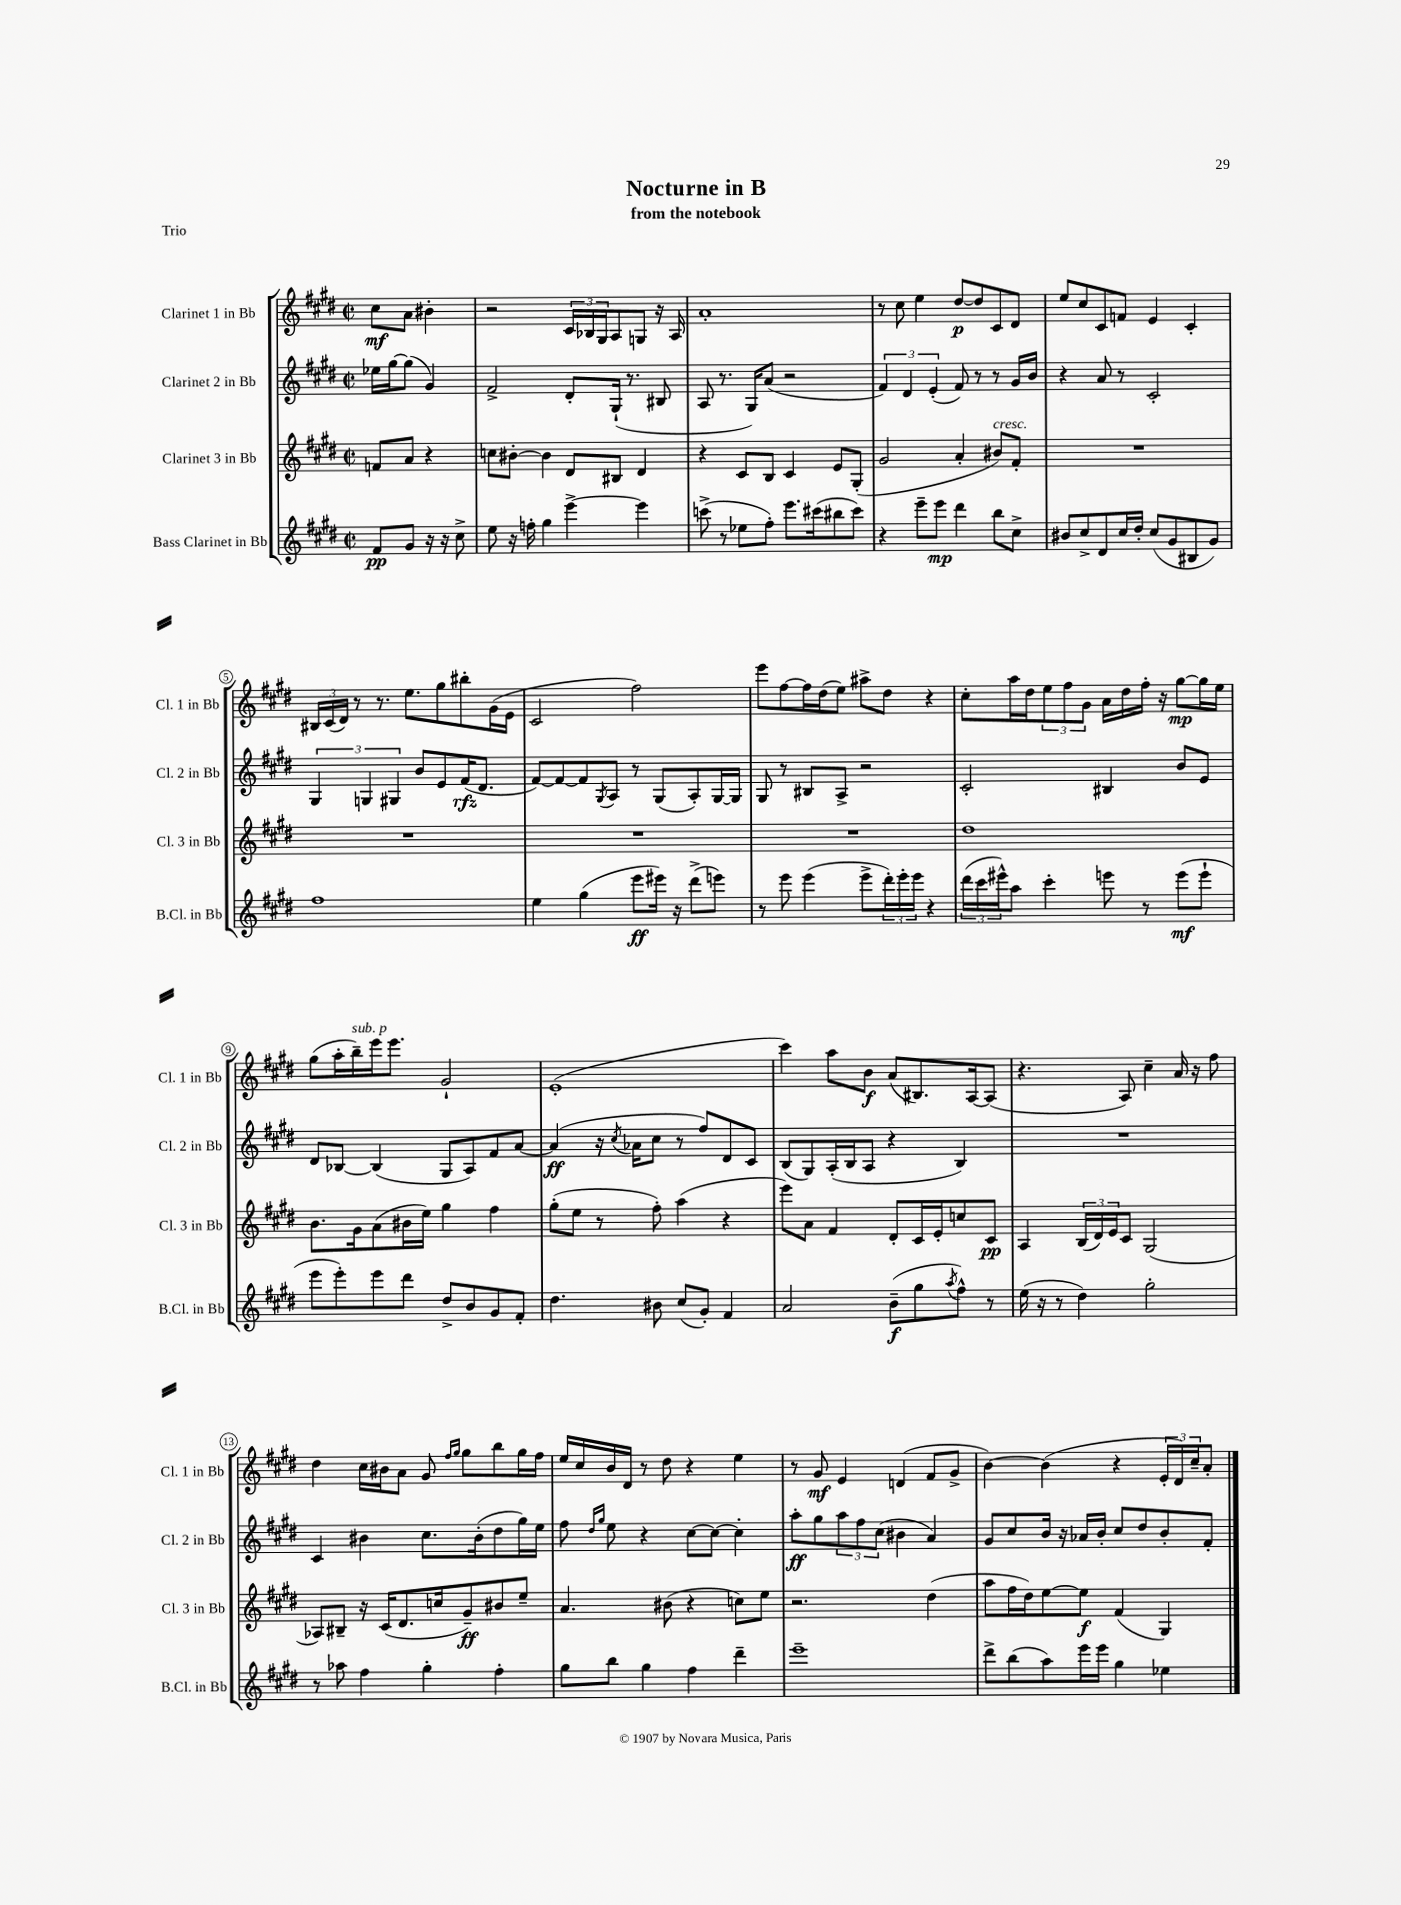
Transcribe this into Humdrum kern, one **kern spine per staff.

**kern	**kern	**kern	**kern
*staff4	*staff3	*staff2	*staff1
*clefG2	*clefG2	*clefG2	*clefG2
*k[f#c#g#d#]	*k[f#c#g#d#]	*k[f#c#g#d#]	*k[f#c#g#d#]
*M2/2	*M2/2	*M2/2	*M2/2
*met(c|)	*met(c|)	*met(c|)	*met(c|)
8f#	8f	16ee-	8cc#
.	.	[16gg#	.
8g#	8a	(8gg#]	8a
16r	4r	4g#)	4b#'
16r	.	.	.
8cc#^	.	.	.
=	=	=	=
8ee	8cc	2f#^	2r
16r	[8b#'	.	.
16ff'	.	.	.
4gg#	4b#]	.	.
[4eee^	8d#	8d#'	24c#
.	.	.	24B-
.	.	.	24G#
.	8B#	(16G#`	8A
.	.	8.r	.
4eee]	4d#	.	8G
.	.	8B#	16r
.	.	.	16A
=	=	=	=
(8ccc^	4r	8A	1a'
8r	.	8.r	.
8ee-	8c#	.	.
.	.	16G#)	.
8ff#')	8B	(8a	.
8.eee	4c#	2r	.
(16ccc#	.	.	.
8bb#	8e	.	.
8ccc#)	(8G#'	.	.
=	=	=	=
4r	2g#	6f#)	8r
.	.	.	8cc#
.	.	6d#	.
8eee~	.	.	4ee
.	.	(6e'	.
8eee	.	.	.
4ddd#	4a'	8f#)	[8dd#
.	.	8r	8dd#]
8bb	8b#)	8r	8c#
8cc#^	8f#'	16g#	8d#
.	.	16b	.
=	=	=	=
8b#	1r	4r	8ee
8cc#^	.	.	8cc#
8d#	.	8a	8c#
16cc#	.	8r	8f
16dd#'	.	.	.
(8cc#	.	2c#'	4e
8g#	.	.	.
8B#	.	.	4c#'
8g#)	.	.	.
=	=	=	=
1ff#	1r	6G#	24B#
.	.	.	(24c#
.	.	.	24d#)
.	.	.	8r
.	.	6G	.
.	.	.	8.r
.	.	6G#	.
.	.	.	8.ee
.	.	8b	.
.	.	8e	8gg#
.	.	(16f#	8bb#'
.	.	8.d#	.
.	.	.	(16g#
.	.	.	16e
=	=	=	=
4ee	1r	[8f#)	2c#
.	.	8f#_	.
(4gg#	.	8f#]	.
.	.	8qG#	.
.	.	8A	.
8eee	.	8r	2ff#)
16eee#)	.	(8G#	.
16r	.	.	.
(8ddd#^	.	8A')	.
8eee)	.	[16G#	.
.	.	16G#]	.
=	=	=	=
8r	1r	8G#	8eee
8eee	.	8r	[8ff#
(4eee	.	8B#	16ff#]
.	.	.	(16dd#
.	.	8A^	8ee)
8eee^	.	2r	8aa#^
24ddd#')	.	.	8dd#
24eee'	.	.	.
24eee	.	.	.
4r	.	.	4r
=	=	=	=
(24ddd#	1dd#	2c#'	8cc#'
24ccc#	.	.	.
24eee#^^)	.	.	.
8aa	.	.	16aa
.	.	.	16dd#
4ccc#'	.	.	12ee
.	.	.	12ff#
.	.	.	12g#
8eee	.	4B#	16a
.	.	.	16dd#
8r	.	.	16ff#'
.	.	.	16r
(8eee	.	8b	[8gg#
8eee`	.	8e	16gg#]
.	.	.	16ee
=	=	=	=
8eee	8.b	8d#	(8gg#
8eee')	.	[8B-	16aa'
.	16g#	.	16bb~)
8eee	(8a	(4B-]	16eee
.	.	.	8.eee
8ddd#	16b#	.	.
.	16ee)	.	.
8dd#^	4gg#	8G#	2g#`
8b	.	8A)	.
8g#	4ff#	8f#	.
8f#'	.	[8a	.
=	=	=	=
4.dd#	(8gg#'	(4a]	(1e'
.	8ee	.	.
.	8r	16r	.
.	.	8qcc#	.
.	.	16a-	.
8b#	8ff#')	8cc#	.
(8cc#	(4aa	8r	.
8g#')	.	8ff#)	.
4f#	4r	8d#	.
.	.	8c#	.
=	=	=	=
2a	8eee)	(8B	4ccc#)
.	8a	8G#)	.
.	4f#	(16A'	8aa
.	.	16B	.
.	.	8A	8b
(8b~	8d#'	4r	(8a
8gg#	16c#	.	8.B#)
.	16e'	.	.
8qaa	.	.	.
8ff#^^)	8cc	4B)	.
.	.	.	[16A
8r	8c#	.	(8A]
=	=	=	=
(16ee	4A	1r	4.r
16r	.	.	.
8r	.	.	.
4dd#)	(24B	.	.
.	24d#)	.	.
.	24e	.	.
.	8c#	.	8A)
2gg#'	(2G#	.	4cc#~
.	.	.	16a
.	.	.	16r
.	.	.	8ff#
=	=	=	=
8r	8A-)	4c#	4dd#
8aa-	8B#~	.	.
4ff#	16r	4b#	16cc#
.	(16c#	.	16b#
.	8.d#	.	8a
4gg#'	.	8.cc#	8g#
.	16cc	.	.
.	.	.	16qqff#
.	.	.	16qqgg#
.	8g#~)	.	8gg#
.	.	(16b#'	.
4ff#'	8b#	8dd#	8bb
.	8ee~	16gg#)	16gg#
.	.	16ee	16ff#
=	=	=	=
8gg#	4.a	8ff#	16ee
.	.	.	16cc#
.	.	16qqdd#	.
.	.	16qqgg#	.
8bb	.	8ee	16b
.	.	.	16d#
4gg#	.	4r	8r
.	(8b#	.	8dd#
4ff#	4r	[8cc#	4r
.	.	8cc#_	.
4ddd#~	8cc)	4cc#']	4ee
.	8ee	.	.
=	=	=	=
1eee~	2.r	8aa'	8r
.	.	8gg#	8g#
.	.	12aa	4e
.	.	12ff#	.
.	.	(12cc#	.
.	.	4b#	(4d
.	(4dd#	4a)	8f#
.	.	.	8g#^
=	=	=	=
8ddd#^	8aa	8g#	[4b)
(8bb	16ff#	8cc#	.
.	16dd#)	.	.
8aa)	[8ee	16b	(4b]
.	.	16r	.
16eee	8ee]	16a-	.
16eee	.	16b'	.
4gg#	(4f#	8cc#	4r
.	.	8dd#	.
4ee-	4G#)	8b'	24e'
.	.	.	24d#)
.	.	.	24cc#~
.	.	8f#'	8a'
==	==	==	==
*-	*-	*-	*-
